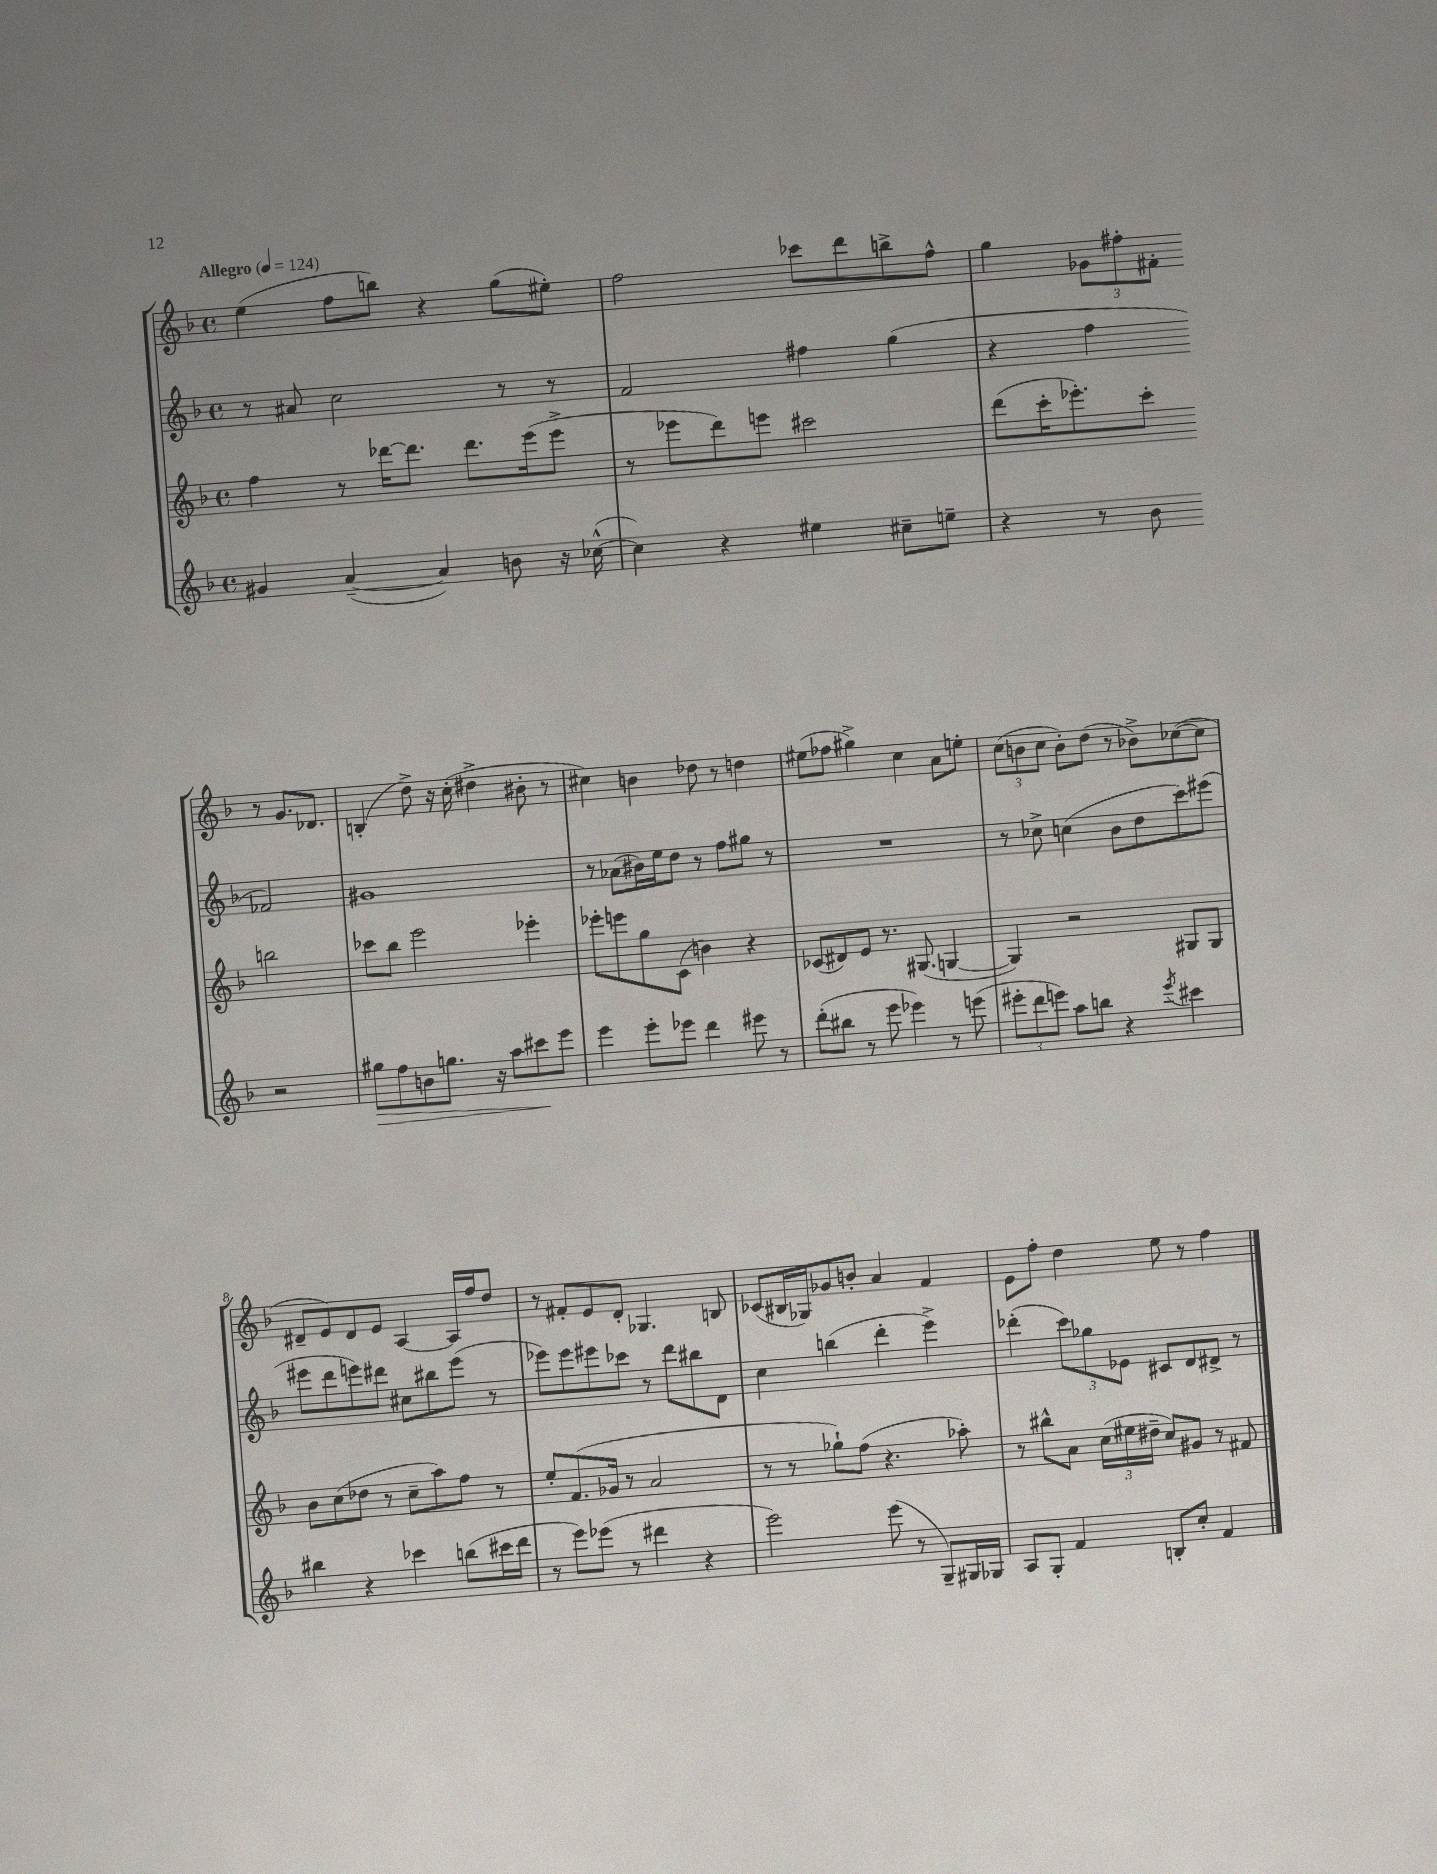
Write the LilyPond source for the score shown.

<<
\new StaffGroup <<
\new Staff = "s0" {
    \clef treble \key f \major \defaultTimeSignature \time 4/4 \tempo "Allegro" 4 = 124
    \autoBeamOff e''4( f''8[ b''8]) r4 g''8[( eis''8]-.) |
    f''2 ces'''8[ d'''8 b''8-> f''8]-^ |
    g''4 \tuplet 3/2 { ges'8[ fis''8-. fis'8]-. } r8 ges'8.[ des'8.] |
    b4-.( d''8->) r16 c''16-.( dis''4-> bis'8-. r8 |
    cis''4) b'4 des''8 r8 d''4 |
    eis''8[( fes''8] gis''4->) c''4 a'8[ e''8]-. |
    \tuplet 3/2 { c''8[( b'8 c''8] } b'8[-.) d''8]( r8 bes'8[->) ces''8~( ces''8] |
    dis'8[-- e'8) dis'8 e'8] a4~ a16[ f''16 d''8] |
    r8 fis'8[-. e'8 d'8]-. ges4. b8 |
    ces'8[( bis16 ges16) ges'8 b'8]-. a'4 f'4 |
    e'8[ f''8]-. d''4 e''8 r8 f''4 \bar "|." |
}
\new Staff = "s1" {
    \clef treble \key f \major \defaultTimeSignature \time 4/4
    \autoBeamOff r8 ais'8 c''2 r8 r8 |
    f'2 fis''4 g''4( |
    r4 f''4 fes'2) |
    gis'1 |
    r8 aes'8[( bis'16) e''16 d''8] r8 f''8[ gis''8] r8 |
    R1 |
    r8 ces''8-> c''4( bes'8[ d''8 c'''8) eis'''8]( |
    eis'''8[ d'''8 e'''8) dis'''8] cis''8[ bis''8 e'''8]( r8 |
    ees'''8[) ees'''8 eis'''8 ces'''8] r8 d'''8[ bis''8 d'8] |
    c''4 b''4( d'''4-. e'''4->) |
    des'''4-.( \tuplet 3/2 { c'''8[) ges''8 ees'8] } cis'8[ d'8 dis'8]-> r8 \bar "|." |
}
\new Staff = "s2" {
    \clef treble \key f \major \defaultTimeSignature \time 4/4
    \autoBeamOff f''4 r8 des'''16[~ des'''8.] des'''8.[ e'''16( e'''8]-> |
    r8 ees'''8[ d'''8) e'''8] cis'''2 |
    d'''8[( c'''16-. ees'''8.-.) c'''8]-. b''2 |
    ces'''8[ bes''8] e'''2 ees'''4-. |
    ees'''8[-. e'''8 g''8 c'8]( b'4) r4 |
    ces'8[( dis'8) e'8] r8. gis8.( g4~ |
    g4) r2 gis8[ gis8] |
    bes'8[ c''8( des''8] r8 c''8[-- a''8) f''8] r8 |
    e''8[-. f'8.( ges'16] r8 a'2 |
    r8 r8 ges''8[-!) f''8]( r4. aes''8-.) |
    r8 bis''8[-^ a'8] \tuplet 3/2 { c''16[( eis''16 dis''16]-- } c''8[) gis'8] r8 fis'8 \bar "|." |
}
\new Staff = "s3" {
    \clef treble \key f \major \defaultTimeSignature \time 4/4
    \autoBeamOff gis'4 a'4~--( a'4) b'8 r16 ces''16~-^( |
    ces''4) r4 eis''4 cis''8[-- e''8]-- |
    r4 r8 bes'8 r2 |
    gis''8[\> f''8 b'8 g''8.] r16 a''8[ cis'''8\! e'''8] |
    e'''4 e'''8[-. ees'''8] d'''4 eis'''8 r8 |
    d'''8[-.( bis''8] r8 e'''8 ees'''4) r8 e'''8( |
    \tuplet 3/2 { eis'''8[-. d'''8 e'''8]) } a''8[ b''8] r4 \acciaccatura { e'''8 } cis'''4 |
    bis''4 r4 ces'''4 b''8[( cis'''16 d'''16] |
    r8 e'''8[) ees'''8]( r8 dis'''4 r4 |
    e'''2) e'''8( r8 g8[--) gis16 ges16] |
    a8[ g8]-. f'4 b8[-. c''8]-. f'4 \bar "|." |
}
>>
>>
